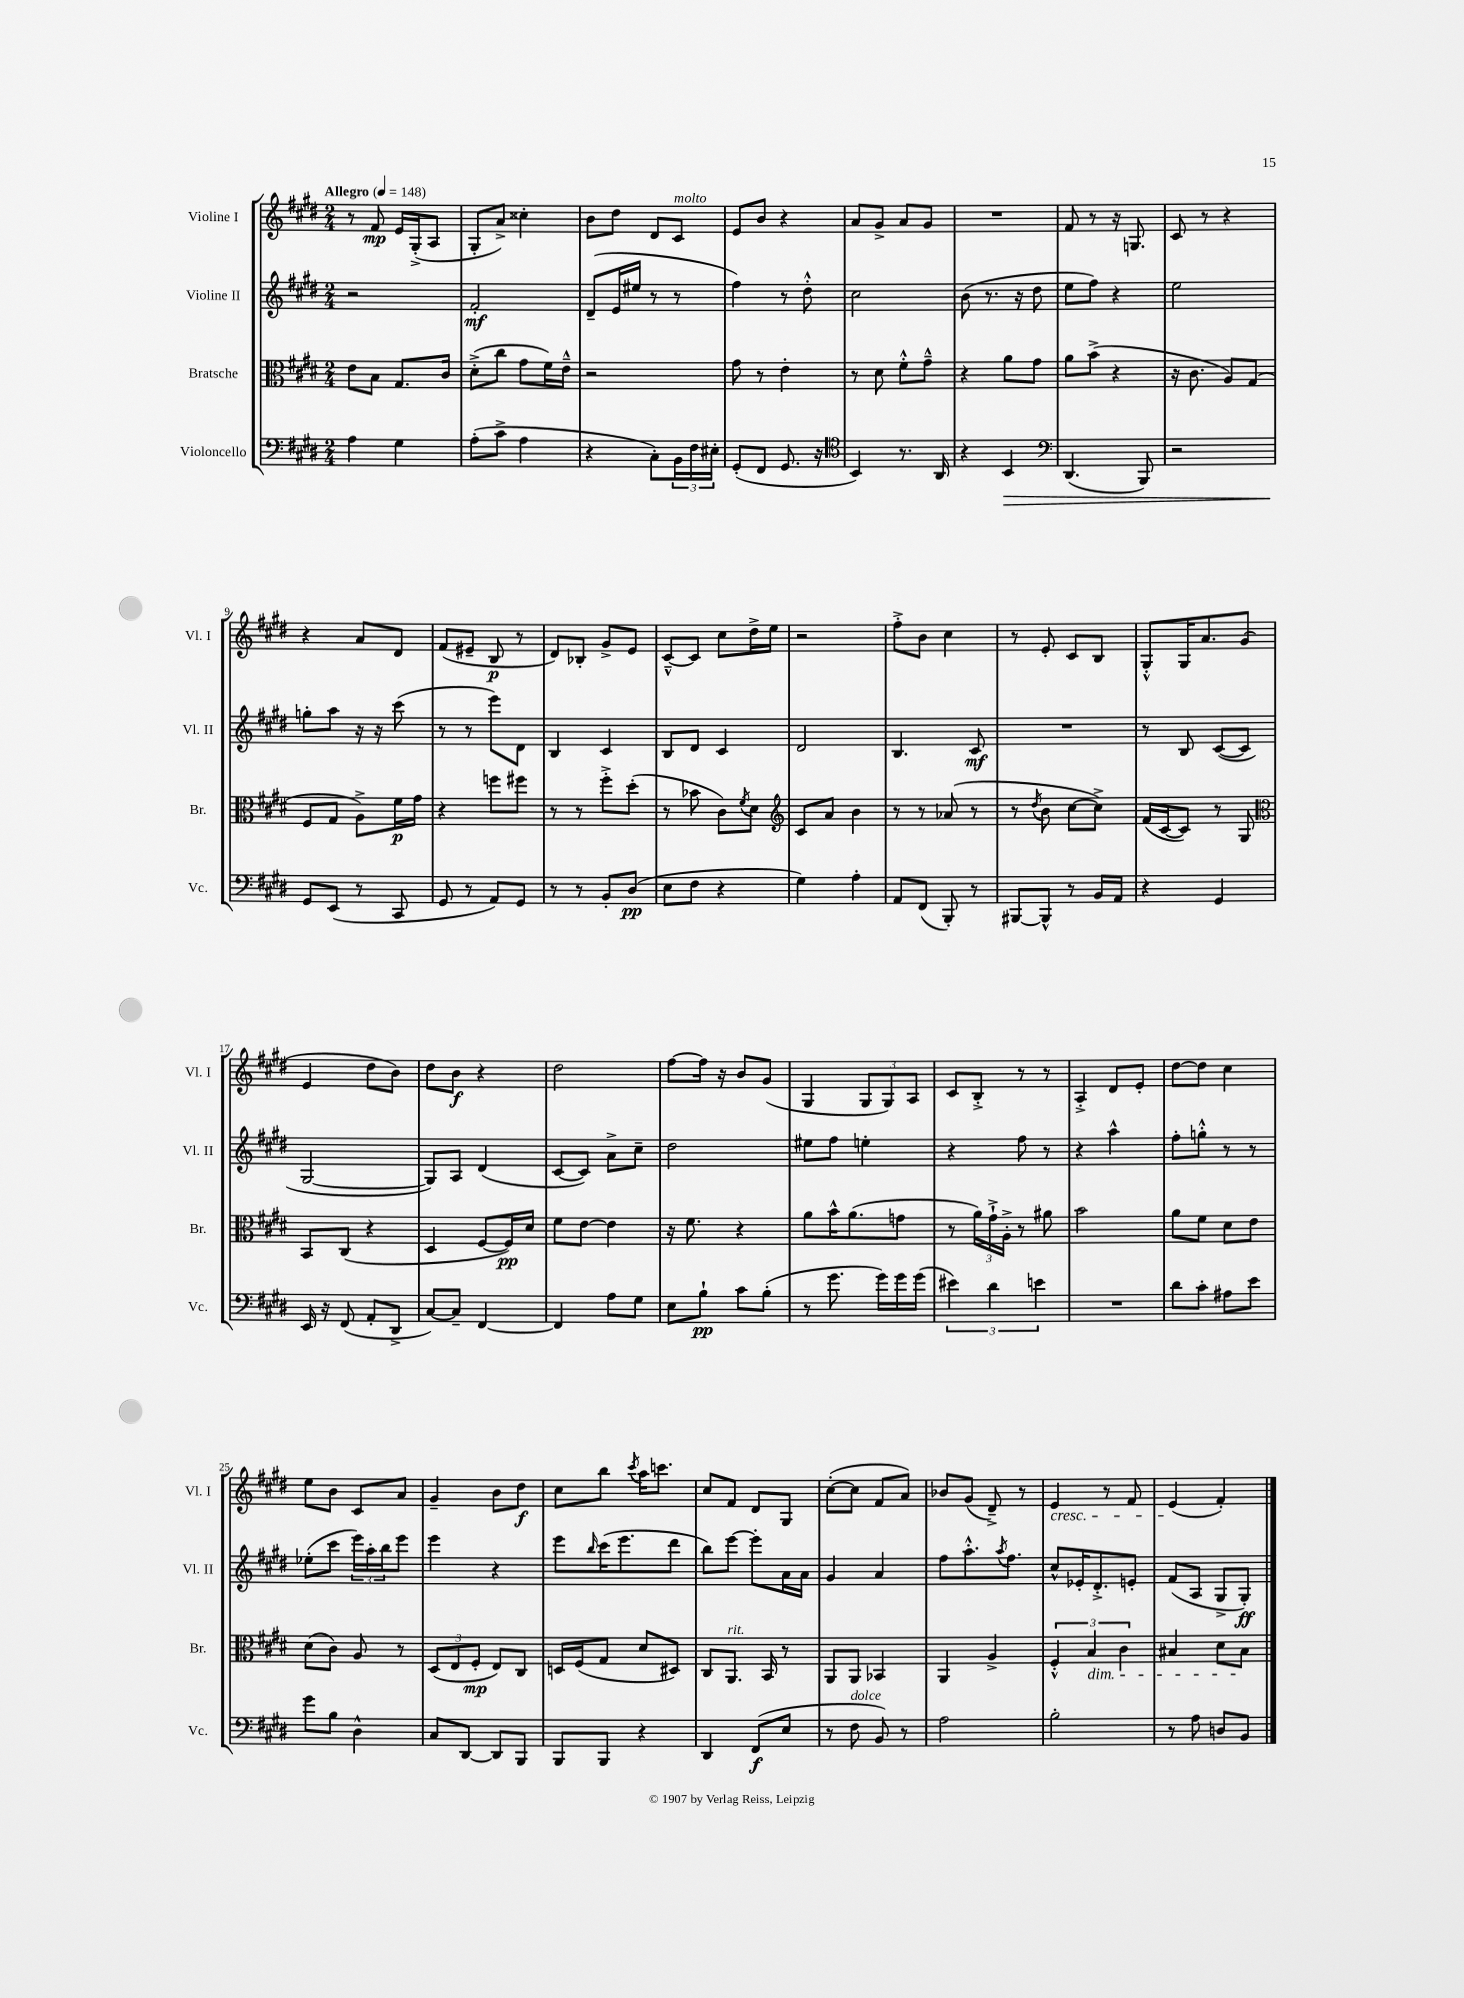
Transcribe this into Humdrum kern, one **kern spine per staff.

**kern	**kern	**kern	**kern
*staff4	*staff3	*staff2	*staff1
*clefF4	*clefC3	*clefG2	*clefG2
*k[f#c#g#d#]	*k[f#c#g#d#]	*k[f#c#g#d#]	*k[f#c#g#d#]
*M2/4	*M2/4	*M2/4	*M2/4
*MM148	*MM148	*MM148	*MM148
4A\	8e\L	2r	8r
.	8B\J	.	8f#/
4G#\	8.G#/L	.	16e/LL
.	.	.	(16G#'^/J
.	.	.	8A/J
.	16c#/Jk	.	.
=	=	=	=
(8A'\L	(8d#'^\L	2f#'/	8G#'/L
8c#^\J	8cc#\J	.	8a^/J)
4A\	8g#\L	.	4cc##'\
.	16f#\L)	.	.
.	16e~^^\JJ	.	.
=	=	=	=
4r	2r	(8d#~/L	8b\L
.	.	16e/L	8dd#\J
.	.	16ee#/JJ	.
8C#'\L)	.	8r	8d#/L
24BB\L	.	8r	8c#/J
24F#\	.	.	.
24E#'\JJ	.	.	.
=	=	=	=
(8GG#'/L	8g#\	4ff#\)	8e/L
8FF#/J	8r	.	8b/J
8.GG#/	4e'\	8r	4r
.	.	8dd#'^^\	.
16r	.	.	.
=	=	=	=
*clefC4	*	*	*
4BB/)	8r	2cc#\	8a/L
.	8d#\	.	8g#^/J
8.r	8f#'^^\L	.	8a/L
.	8g#~^^\J	.	8g#/J
16AA/	.	.	.
=	=	=	=
4r	4r	(8b\	2r
.	.	8.r	.
4BB/	8a\L	.	.
.	.	16r	.
.	8g#\J	8dd#\	.
=	=	=	=
*clefF4	*	*	*
(4.DD#/	8a\L	8ee\L	8f#/
.	(8b^\J	8ff#\J)	8r
.	4r	4r	16r
.	.	.	8.G/
8BBB/)	.	.	.
=	=	=	=
2r	16r	2ee\	8c#/
.	8.c#\	.	.
.	.	.	8r
.	8A/L)	.	4r
.	(8G#/J	.	.
=	=	=	=
8GG#/L	8F#/L	8gg'\L	4r
(8EE/J	8G#/J	8aa\J	.
8r	8A^\L)	16r	8a/L
.	.	16r	.
8CC#/	16f#\L	(8ccc#\	8d#/J
.	16g#\JJ	.	.
=	=	=	=
8GG#/	4r	8r	(8f#/L
8r	.	8r	8e#~/J
8AA/L)	8ff\L	8eee\L)	8B/
8GG#/J	8ff#\J	8d#\J	8r
=	=	=	=
8r	8r	4B/	8d#/L)
8r	8r	.	8B-'/J
8BB'/L	8ff#'^\L	4c#/	8g#^/L
(8D#/J	(8dd#'\J	.	8e/J
=	=	=	=
8E\L	8r	8B/L	[8c#~^^/L
8F#\J	8b-\	8d#/J	8c#/]J
4r	8c#\L)	4c#/	8cc#\L
.	8qf#/	.	.
.	8d#\J	.	16dd#^\L
.	.	.	16ee\JJ
=	=	=	=
*	*clefG2	*	*
4G#\)	8c#/L	2d#/	2r
.	8a/J	.	.
4A'\	4b\	.	.
=	=	=	=
8AA/L	8r	4.B/	8ff#'^\L
(8FF#/J	8r	.	8b\J
8BBB'/)	(8a-/	.	4cc#\
8r	8r	8c#/	.
=	=	=	=
[8BBB#/L	8r	2r	8r
.	8qdd#/	.	.
8BBB#^^/]J	8b\	.	8e'/
8r	[8cc#\L	.	8c#/L
16BB/LL	8cc#^\]J)	.	8B/J
16AA/JJ	.	.	.
=	=	=	=
4r	(16f#/LL	8r	8G#'^^/L
.	[16c#/J	.	.
.	8c#/]J)	8B/	16G#/K
.	.	.	8.a/
4GG#/	8r	([8c#/L	.
.	8G#/	8c#/]J	(8g#/J
=	=	=	=
*	*clefC3	*	*
16EE/	8BB/L	[2G#/	4e/
16r	.	.	.
(8FF#/	(8C#/J	.	.
8AA'/L	4r	.	8dd#\L
8DD#^/J	.	.	8b\J)
=	=	=	=
[8C#/L)	4D#/	8G#/]L)	8dd#\L
8C#~/]J	.	8A/J	8b\J
[4FF#/	[8F#/L	(4d#/	4r
.	16F#/]L)	.	.
.	16d#/JJ	.	.
=	=	=	=
4FF#/]	8f#\L	[8c#/L	2dd#\
.	[8e\J	8c#/]J)	.
8A\L	4e\]	8a^\L	.
8G#\J	.	8cc#~\J	.
=	=	=	=
8E\L	16r	2dd#\	[8ff#\L
.	8.f#\	.	.
8B`\J	.	.	16ff#\]Jk
.	.	.	16r
8c#\L	4r	.	8b/L
(8B'\J	.	.	(8g#/J
=	=	=	=
8r	8a\L	8ee#\L	4G#/
8.g#\	16b^^\K	8ff#\J	.
.	(8.a\	.	.
.	.	4ee'\	12G#/L
16g#\LL)	.	.	.
.	.	.	12G#/)
16g#\	8g\J	.	.
.	.	.	12A/J
(16g#\JJ	.	.	.
=	=	=	=
6e#\)	8r	4r	8c#/L
.	24a\LL)	.	8B'^/J
6d#\	24g#`^\	.	.
.	24A'^\JJ	.	.
.	8r	8ff#\	8r
6e\	.	.	.
.	8a#\	8r	8r
=	=	=	=
2r	2b\	4r	4A'^/
.	.	4aa^^\	8d#/L
.	.	.	8e'/J
=	=	=	=
8d#\L	8a\L	8ff#'\L	[8dd#\L
8c#'\J	8f#\J	8gg'^^\J	8dd#\]J
8A#\L	8d#\L	8r	4cc#\
8e\J	8e\J	8r	.
=	=	=	=
8g#\L	(8d#\L	(8ee-'\L	8ee\L
8B\J	8c#\J)	8ccc#\J	8b\J
4D#^^\	8A/	24eee\LL)	8c#/L
.	.	24aa'\	.
.	.	24bb\J	.
.	8r	8eee\J	8a/J
=	=	=	=
8C#/L	(12D#/L	4eee\	4g#~/
.	12E/	.	.
[8DD#/J	.	.	.
.	12F#'/J	.	.
8DD#/]L	8E/L)	4r	8b\L
8BBB/J	8C#/J	.	8dd#\J
=	=	=	=
8BBB/L	16D/LL	8eee\L	8cc#\L
.	(16F#/J	.	.
.	.	16qqbb/	.
8BBB/J	8G#/J	(16ccc#\K	8bb\J
.	.	8.eee\	.
.	.	.	8qccc#/
4r	8d#/L	.	16aa\LK
.	.	.	8.ccc\J
.	8D#/J)	8ddd#\J	.
=	=	=	=
4DD#/	8C#/L	8bb\L)	8cc#/L
.	8.AA/J	[8eee\J	8f#/J
(8FF#/L	.	8eee'\]L	8d#/L
.	16BB/	.	.
8E/J	8r	16a\L	8G#/J
.	.	16a\JJ	.
=	=	=	=
8r	8AA/L	4g#/	([8cc#'\L
8F#\	8AA/J	.	8cc#\]J
8BB/)	4BB-/	4a/	8f#/L
8r	.	.	8a/J)
=	=	=	=
2A\	4AA/	8ff#\L	8b-/L
.	.	8.aa'^^\	(8g#/J
.	4A^/	.	8d#~^/)
.	.	8qaa/	.
.	.	8.ff#\J	.
.	.	.	8r
=	=	=	=
2B'\	6F#'^^/	8cc#^^/L	4e/
.	.	16e-'/K	.
.	6B/	.	.
.	.	8.d#'^/	.
.	.	.	8r
.	6c#\	.	.
.	.	8e'/J	8f#/
=	=	=	=
8r	4B#/	(8f#/L	(4e/
8A\	.	8A/J	.
8D/L	8d#\L	8G#^/L	4f#'/)
8BB/J	8B#\J	8G#'/J)	.
==	==	==	==
*-	*-	*-	*-
